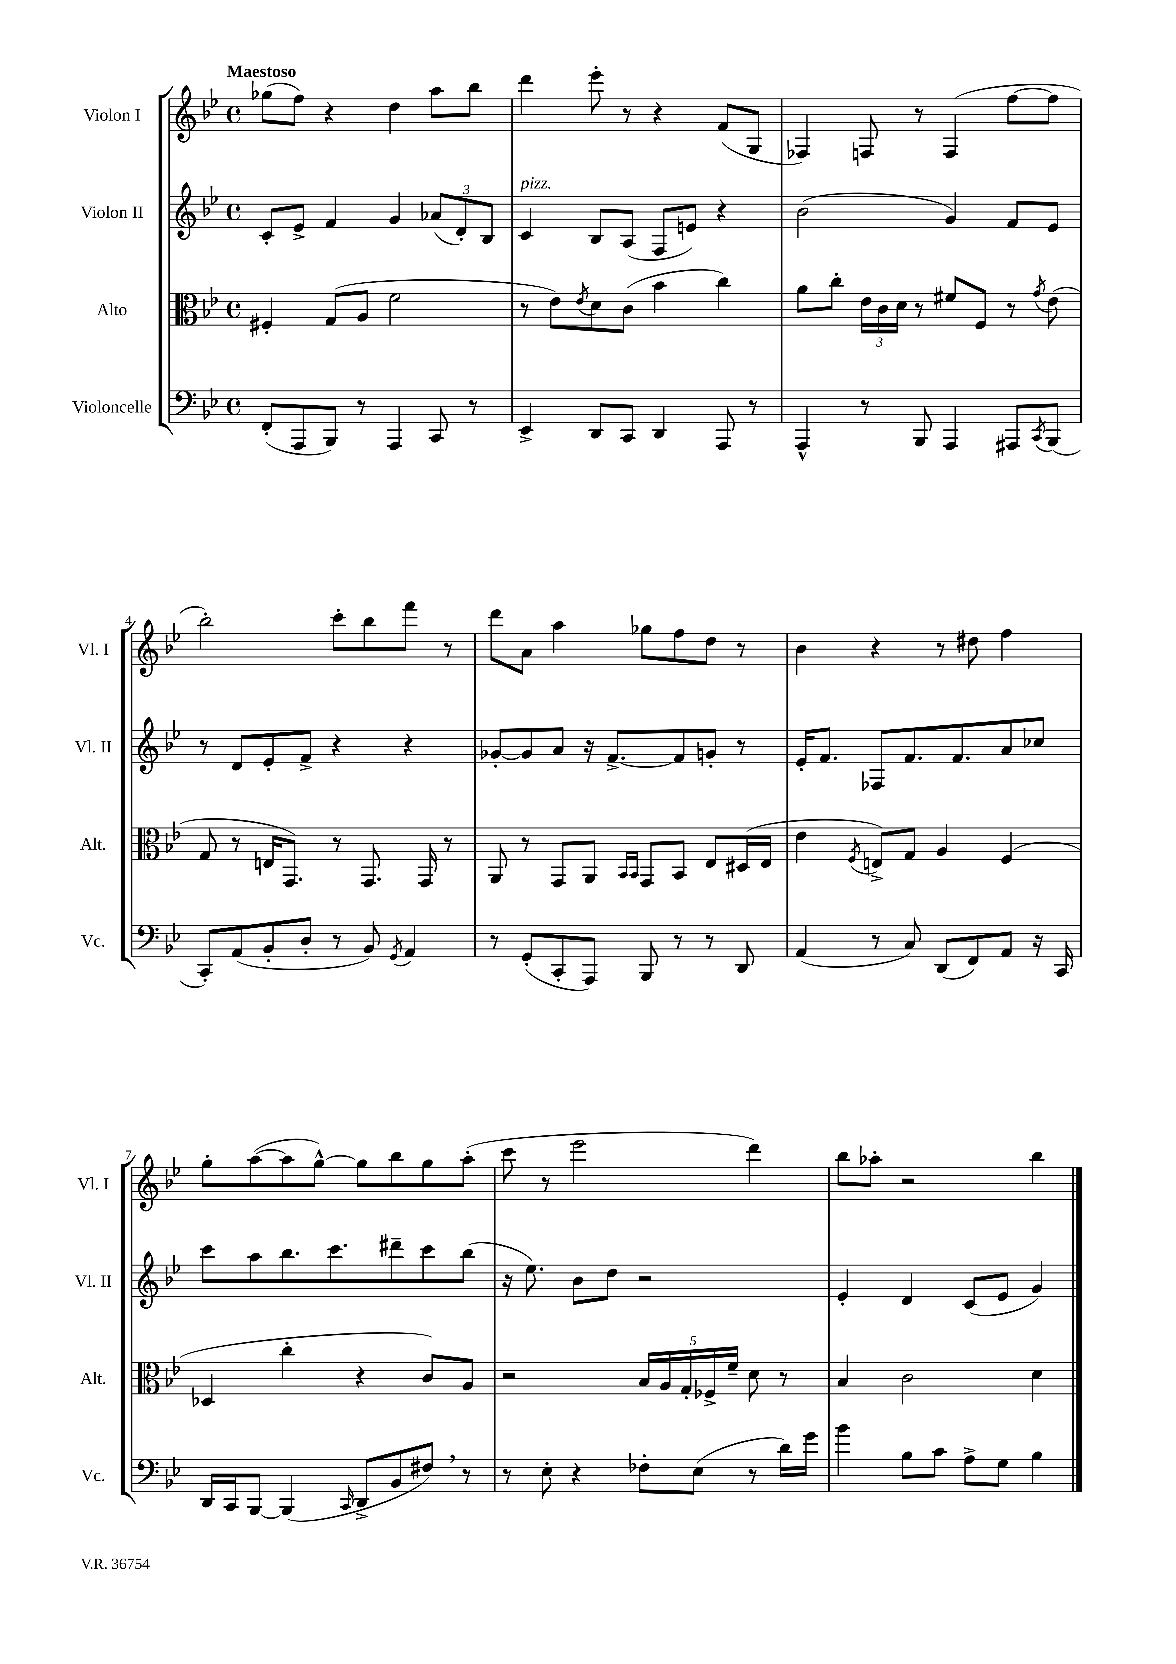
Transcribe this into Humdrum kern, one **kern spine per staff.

**kern	**kern	**kern	**kern
*staff4	*staff3	*staff2	*staff1
*clefF4	*clefC3	*clefG2	*clefG2
*k[b-e-]	*k[b-e-]	*k[b-e-]	*k[b-e-]
*M4/4	*M4/4	*M4/4	*M4/4
*met(c)	*met(c)	*met(c)	*met(c)
(8FF'/L	4F#'/	8c'/L	(8gg-\L
8AAA/	.	8e-^/J	8ff\J)
8BBB-/J)	(8G/L	4f/	4r
8r	8A/J	.	.
4AAA/	2f\	4g/	4dd\
8CC/	.	(12a-/L	8aa\L
.	.	12d'/)	.
8r	.	.	8bb-\J
.	.	12B-/J	.
=	=	=	=
4EE-^/	8r	4c/	4ddd\
.	8e-\L)	.	.
.	8qe-/	.	.
8DD/L	8d\	8B-/L	8eee-'\
8CC/J	(8c\J	(8A/J	8r
4DD/	4b-\	8F/L	4r
.	.	8e/J)	.
8AAA/	4cc\)	4r	(8f/L
8r	.	.	8G/J
=	=	=	=
4AAA^^/	8a\L	(2b-\	4F-/)
.	8cc'\J	.	.
8r	24e-\LL	.	8F/
.	24c\	.	.
.	24d\JJ	.	.
8BBB-/	8r	.	8r
4AAA/	8f#/L	4g/)	(4F/
.	8F/J	.	.
8AAA#/L	8r	8f/L	[8ff\L
8qCC/	8qg/	.	.
(8BBB-/J	(8e-\	8e-/J	8ff\]J
=	=	=	=
8CC'/L)	8G/	8r	2bb-'\)
(8AA/	8r	8d/L	.
8BB-'/	16E/LK	8e-'/	.
.	8.GG/J)	.	.
8D'/J	.	8f^/J	.
8r	8r	4r	8ccc'\L
8BB-/)	8.GG/	.	8bb-\
8qGG/	.	.	.
4AA/	.	4r	8fff\J
.	16GG/	.	.
.	8r	.	8r
=	=	=	=
8r	8AA/	[8g-'/L	8ddd\L
(8GG'/L	8r	8g-/]	8a\J
8CC'/	8GG/L	8a/J	4aa\
8AAA/J)	8AA/J	16r	.
.	.	[8.f^/L	.
.	16qqBB-/LL	.	.
.	16qqBB-/JJ	.	.
8BBB-/	8GG/L	.	8gg-\L
8r	8BB-/J	8f/]	8ff\
8r	8E-/L	8g'/J	8dd\J
8DD/	(16D#/L	8r	8r
.	16E-/JJ	.	.
=	=	=	=
(4AA/	4e-\	16e-'/LK	4b-\
.	.	8.f/J	.
.	8qF/	.	.
8r	8E^/L)	8F-/L	4r
8C/)	8G/J	8.f/	.
(8DD/L	4A/	.	8r
.	.	8.f/	.
8FF/)	.	.	8dd#\
8AA/J	(4F/	8a/	4ff\
16r	.	8cc-/J	.
16CC/	.	.	.
=	=	=	=
16DD/LL	4D-/	8ccc\L	8gg'\L
16CC/J	.	.	.
[8BBB-/J	.	8aa\	([8aa\
(4BBB-/]	4cc'\	8.bb-\	8aa\]
.	.	.	[8gg^^\J)
.	.	8.ccc\	.
16qqCC/	.	.	.
8DD^/L	4r	.	8gg\]L
8BB-/	.	8ddd#~\	8bb-\
8F#/J)	8c/L)	8ccc\	8gg\
8r	8A/J	(8bb-\J	(8aa'\J
=	=	=	=
8r	2r	16r	8ccc\
.	.	8.ee-\)	.
8E-'\	.	.	8r
4r	.	8b-\L	2eee-\
.	.	8dd\J	.
8F-'\L	20B-/LL	2r	.
.	20A/	.	.
.	20G'/	.	.
(8E-\J	.	.	.
.	20F-^/	.	.
.	20f~/JJ	.	.
8r	8d\	.	4ddd\)
16d\LL)	8r	.	.
16g\JJ	.	.	.
=	=	=	=
4b-\	4B-/	4e-'/	8bb-\L
.	.	.	8aa-'\J
8B-\L	2c\	4d/	2r
8c\J	.	.	.
8A^\L	.	(8c/L	.
8G\J	.	8e-/J	.
4B-\	4d\	4g/)	4bb-\
==	==	==	==
*-	*-	*-	*-
